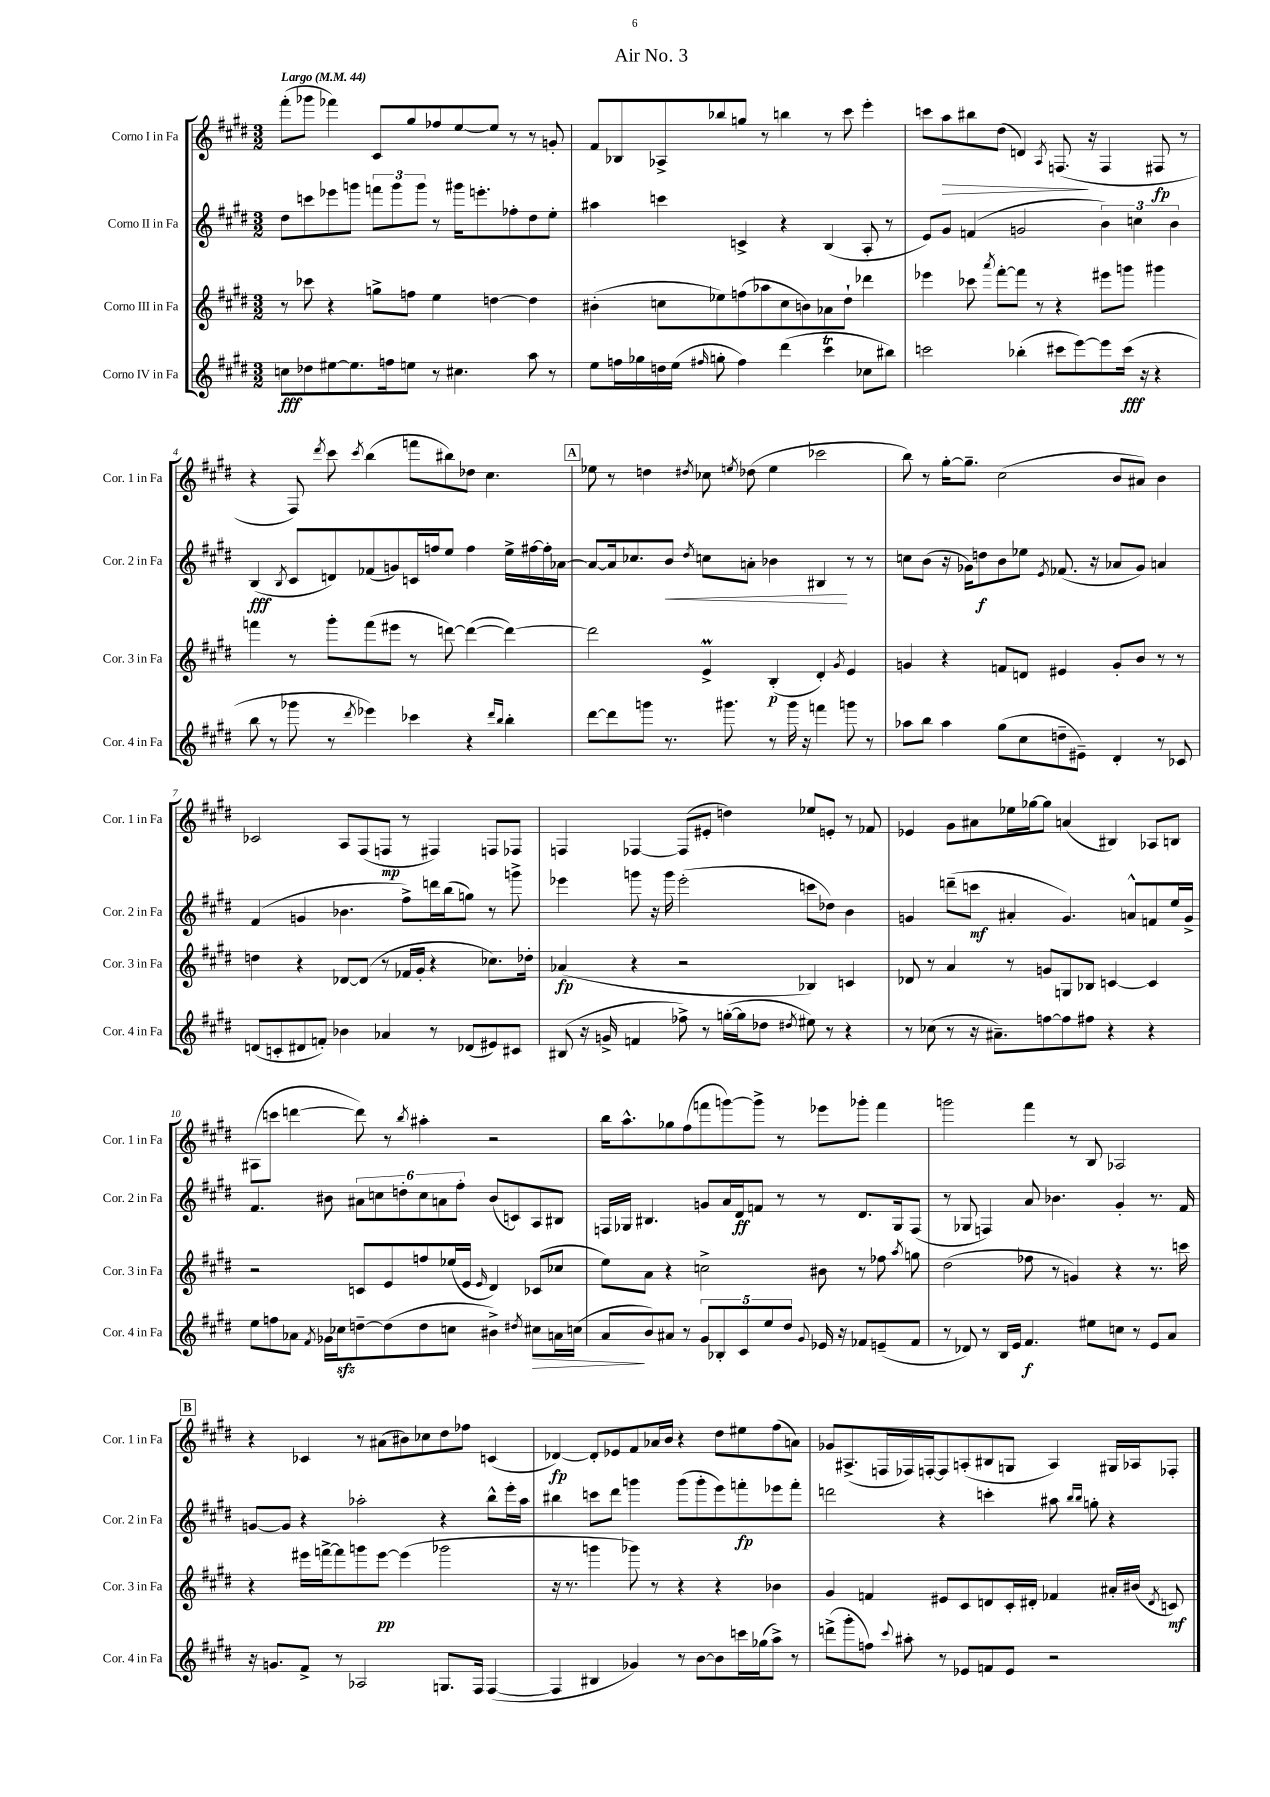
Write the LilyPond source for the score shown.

\header { title = "Air No. 3" }
<<
\new StaffGroup <<
\new Staff = "s0" \with { instrumentName = "Corno I in Fa" shortInstrumentName = "Cor. 1 in Fa" } {
    \clef treble \key e \major \numericTimeSignature \time 3/2 \tempo "Largo" 4 = 44
    \autoBeamOff fis'''8[-.( ges'''8] fes'''4) cis'8[ gis''8 fes''8 e''8~ e''8] r8 r8 g'8-. |
    fis'8[ bes8 aes8-> bes''8 g''8] r8 b''4 r8 cis'''8 e'''4-. |
    c'''8[ a''8\> bis''8 dis''8]( d'4) \acciaccatura { a8 } f8.\!( r16 f4 fis8\fp r8 |
    r4 fis8) \acciaccatura { dis'''8 } cis'''8 \acciaccatura { cis'''8 } b''4( f'''8[ bis''8) des''8] cis''4. |
    \mark \markup { \box "A" } ees''8 r8 d''4 \acciaccatura { dis''8 } ces''8 \acciaccatura { e''8 } des''8( e''4 ces'''2 |
    b''8) r8 gis''16[~-. gis''8.]-- cis''2( b'8[ ais'8]) b'4 |
    ces'2 a8[ fis8( f8]\mp r8 fis4) f8[ fes8] |
    f4 fes4~ fes8[( eis'8]-. d''4) ees''8[ e'8]-. r8 fes'8 |
    ees'4 gis'8[ ais'8 ees''16 ges''16~ ges''8] a'4( bis4) aes8[ b8] |
    ais8[( c'''8] d'''4~ d'''8) r8 \acciaccatura { b''8 } ais''4-. r2 |
    b''16[ a''8.-^ ges''8 fis''8( f'''8 g'''8~) g'''8]-> r8 ees'''8[ ges'''8]-. f'''4 |
    g'''2 fis'''4 r8 b8 aes2 |
    \mark \markup { \box "B" } r4 ces'4 r8 ais'8[( bis'8) ces''8 dis''8 fes''8] c'4( |
    des'4~\fp) des'8[-. ees'8 fis'8 aes'16 b'16] r4 dis''8[ eis''8 fis''8( a'8]) |
    ges'8[ ais8.->( f16 fes16) f16~-. f8 a8-.( bis8 g8] a4) gis16[ aes16 fes8]-. \bar "|." |
}
\new Staff = "s1" \with { instrumentName = "Corno II in Fa" shortInstrumentName = "Cor. 2 in Fa" } {
    \clef treble \key e \major \numericTimeSignature \time 3/2
    \autoBeamOff dis''8[ c'''8 ees'''8 g'''8] \tuplet 3/2 { f'''8[ g'''8 g'''8] } r8 gis'''16[ e'''8.-. fes''8-. dis''8 e''8]-. |
    ais''4 c'''4 c'4-> r4 b4( a8-. r8 |
    e'8[) gis'8] f'4( g'2 \tuplet 3/2 { b'4) c''4 b'4 } |
    b4\fff( \acciaccatura { b8 } cis'8[ d'8) fes'8( g'8) c'16 f''16 e''8] f''4 e''16[-> fis''16~ fis''16-. aes'16]~ |
    \mark \markup { \box "A" } aes'8[~ aes'16 ces''8. b'8]\< \acciaccatura { dis''8 } c''8[ a'8]-. bes'4 bis4\! r8 r8 |
    c''8[ b'8]( r16 ges'16[) d''8\f b'8 ees''8] \acciaccatura { e'8 } fes'8.( r16 aes'8[ ges'8]) a'4 |
    fis'4( g'4 bes'4. fis''8[->) d'''16 b''16( g''8]) r8 g'''8-> |
    ees'''4 g'''8 r16 g'''16 ees'''2-.( c'''8[ des''8]) b'4 |
    g'4 d'''8[--( c'''8]\mf ais'4-. g'4.) a'8[-^ f'8 e''16 g'16]-> |
    fis'4. bis'8 \tuplet 6/4 { ais'8[ c''8 d''8-. c''8 a'8 fis''8]-. } bis'8[( c'8) a8 bis8] |
    f16[ ges16] bis4. g'8[ a'16 dis'16\ff f'8] r8 r8 dis'8.[ ges16 f8]( |
    r8 ges8 f4) a'8 bes'4. gis'4-. r8. fis'16 |
    \mark \markup { \box "B" } g'8[~ g'8] r4 aes''2-. r4 b''8[-^ e'''16-. aes''16] |
    bis''4 c'''8[ dis'''8] g'''4 g'''8[( g'''8-. e'''8) f'''8-.\fp ees'''8 f'''8]-. |
    d'''2 r4 c'''4-. ais''8 \grace { b''16[ b''16] } g''8-. r4 \bar "|." |
}
\new Staff = "s2" \with { instrumentName = "Corno III in Fa" shortInstrumentName = "Cor. 3 in Fa" } {
    \clef treble \key e \major \numericTimeSignature \time 3/2
    \autoBeamOff r8 ces'''8 r4 g''8[-> f''8] e''4 d''4~ d''4 |
    bis'4-.( c''8[ ees''8) f''8( aes''8 c''8 b'8) aes'8 dis''8]-! des'''4 |
    ees'''4 ces'''8 \acciaccatura { a'''8 } fis'''8[~-. fis'''8] r8 r4 eis'''8[ g'''8] gis'''4 |
    f'''4 r8 gis'''8[-. f'''8( eis'''8] r8 d'''8~) d'''4~( d'''4~) |
    \mark \markup { \box "A" } d'''2 e'4->\prall b4-.\p( dis'4-.) \acciaccatura { gis'8 } e'4 |
    g'4 r4 f'8[ d'8] eis'4 g'8[-. b'8] r8 r8 |
    d''4 r4 des'8[~ des'8]( r8 fes'16[ gis'16]-. r4 ces''8.[) des''16]-. |
    aes'4\fp( r4 r2 bes4) c'4 |
    des'8 r8 a'4 r8 g'8[ g8 bes8] c'4~ c'4 |
    r2 c'8[ e'8 f''8 ees''16( e'16] \grace { e'16 } dis'4) ces'8[( ces''8] |
    e''8[) a'8] r4 c''2-> bis'8 r8 fes''8 \acciaccatura { a''8 } g''8 |
    dis''2( fes''8 r8 g'4) r4 r8. c'''16 |
    \mark \markup { \box "B" } r4 eis'''16[ f'''16~-> f'''8 g'''8 eis'''8]~\pp eis'''4( ges'''2 |
    r16 r8. g'''4 ges'''8) r8 r4 r4 bes'4 |
    gis'4 f'4 eis'8[ cis'8 d'8 cis'16-. dis'16]-. fes'4 ais'16[-. bis'16]( \acciaccatura { dis'8 } c'8\mf) \bar "|." |
}
\new Staff = "s3" \with { instrumentName = "Corno IV in Fa" shortInstrumentName = "Cor. 4 in Fa" } {
    \clef treble \key e \major \numericTimeSignature \time 3/2
    \autoBeamOff c''8[\fff des''8 eis''8~ eis''8. f''16 e''8] r8 cis''4. a''8 r8 |
    e''8[ f''16 ges''16 d''16 e''16]( \grace { fis''16 } g''8-. fis''4) dis'''4( cis'''4\trill ces''8[ bis''8]) |
    c'''2 bes''4-.( cis'''8[ e'''8~) e'''8 cis'''16]\fff( r16 r4 |
    b''8 r8 ges'''8 r8 \acciaccatura { dis'''8 } ees'''4) ces'''4 r4 \grace { dis'''16[ b''16] } b''4-. |
    \mark \markup { \box "A" } dis'''8[~ dis'''8 g'''8] r8. gis'''8. r8 gis'''16 r16 f'''4 g'''8 r8 |
    aes''8[ b''8] aes''4 gis''8[( cis''8 d''8-- eis'8]--) dis'4-. r8 ces'8 |
    d'8[( c'8-. dis'8 f'8]-.) bes'4 aes'4 r8 des'8[( eis'8) cis'8] |
    bis8( r16 g'16-> f'4 fes''8->) r8 g''16[~-.( g''16 des''8] \acciaccatura { dis''8 } eis''8) r8 r4 |
    r8 ces''8( r8 r16 ais'8.[--) f''8~ f''8 fis''8] r4 r4 |
    e''8[ f''8 aes'8] \acciaccatura { fis'8 } ges'16[ ces''16\sfz d''8~-- d''8( d''8 c''8] bis'4->) \acciaccatura { dis''8 } cis''8[\> a'16 c''16]( |
    a'8[\! b'8) ais'8] r8 \tuplet 5/4 { gis'8[ bes8-. cis'8 e''8 dis''8] } \appoggiatura { gis'8 } ees'16 r16 fes'8[ e'8--( fes'8] |
    r8 des'8) r8 b16[ e'16] fis'4.\f eis''8[ c''8] r8 e'8[ a'8] |
    \mark \markup { \box "B" } r16 g'8.[ fis'8]-> r8 aes2 g8.[ fis16] fis4~( |
    fis4 bis4 ges'4) r8 b'8[~ b'8 c'''16 ges''16( a''8]->) r8 |
    d'''8[->( gis'''8-. f''8]) \appoggiatura { cis'''8 } ais''8-. r8 ees'8[ f'8 ees'8] r2 \bar "|." |
}
>>
>>
